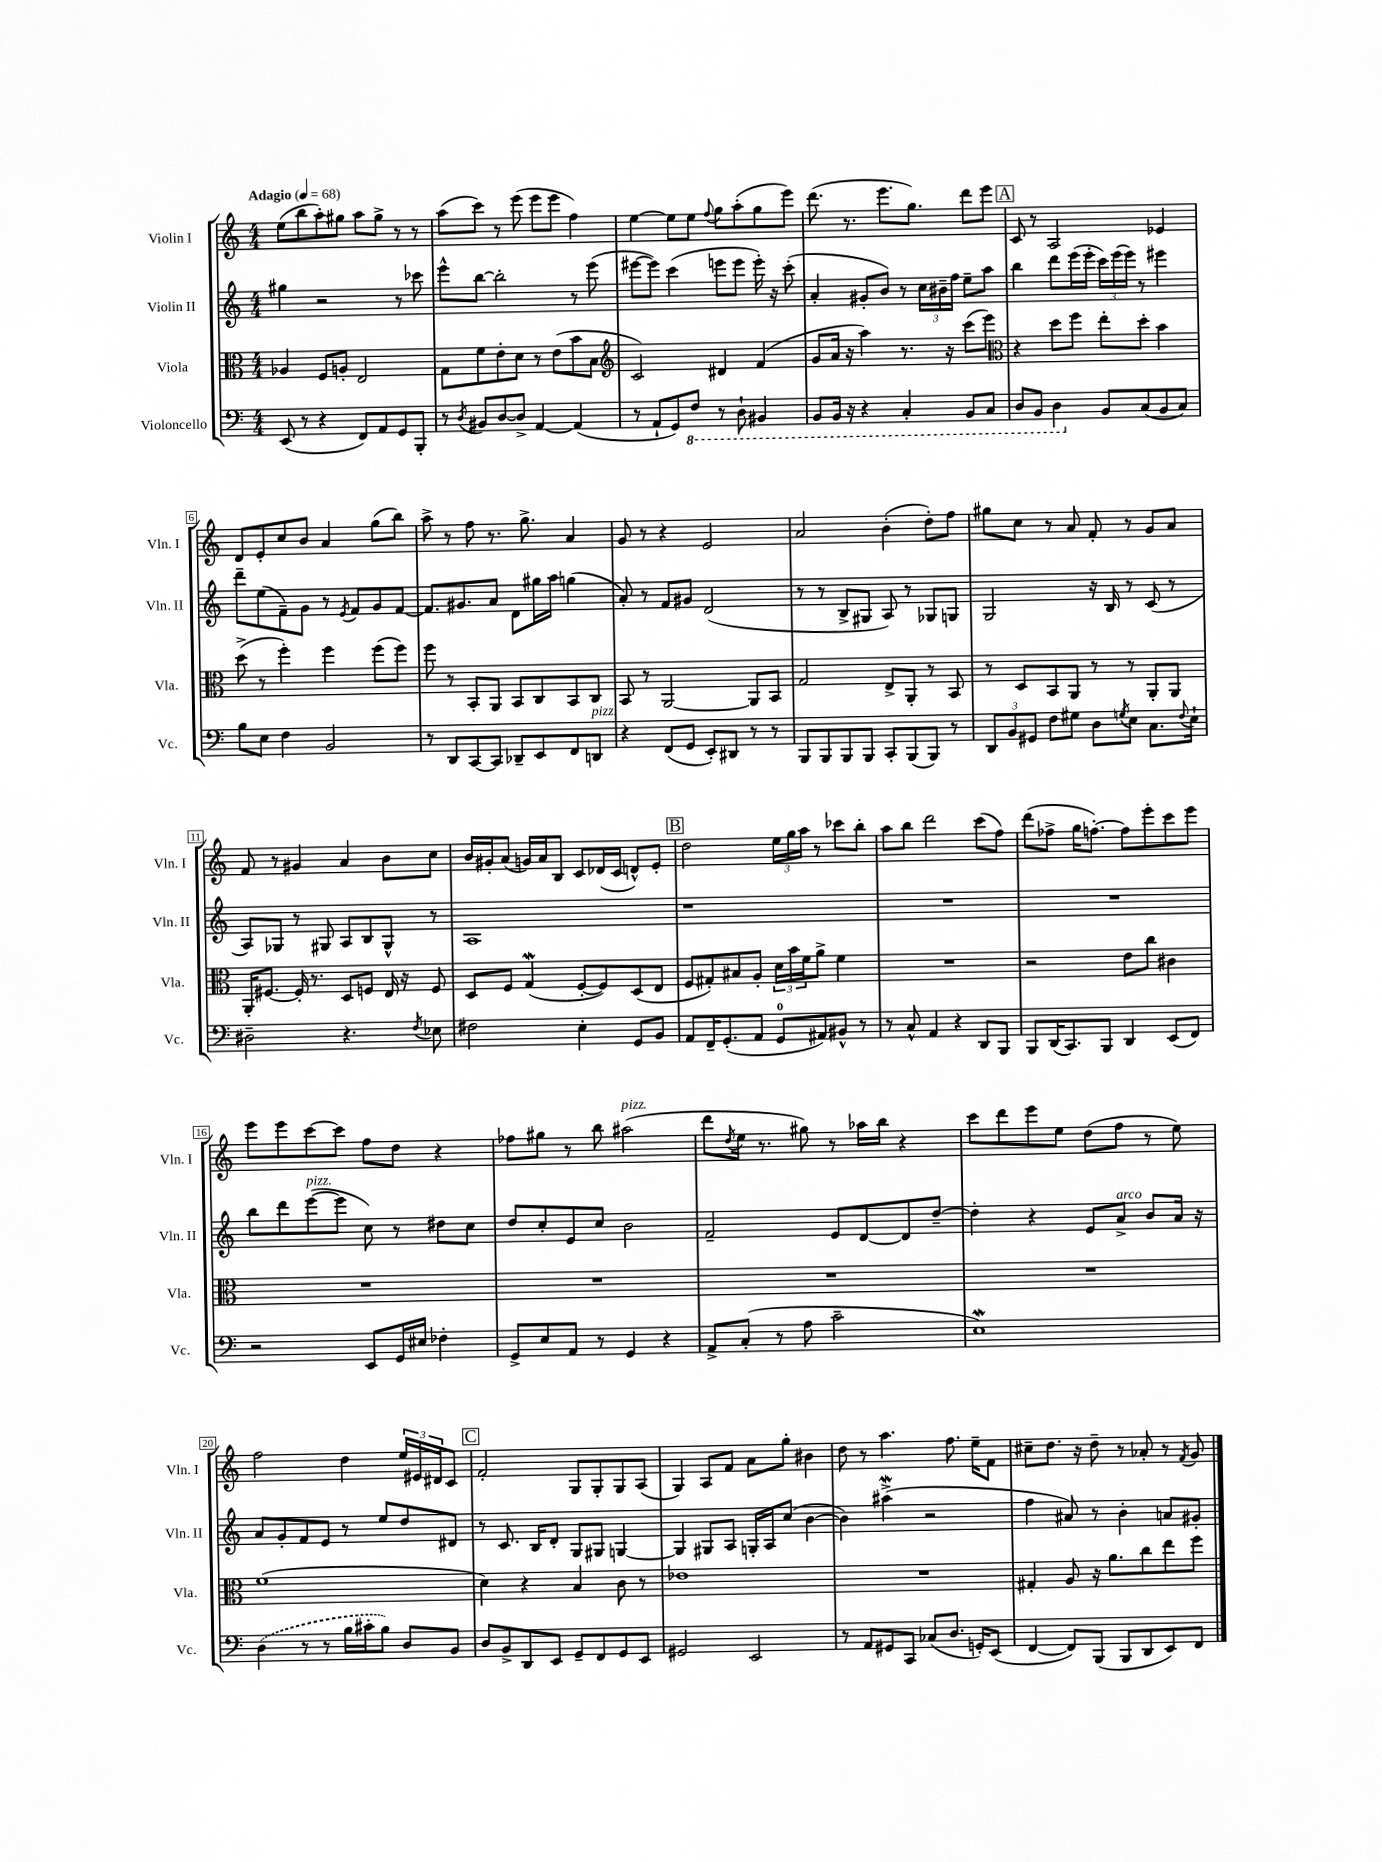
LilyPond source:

<<
\new StaffGroup <<
\new Staff = "s0" \with { instrumentName = "Violin I" shortInstrumentName = "Vln. I" } {
    \clef treble \key c \major \numericTimeSignature \time 4/4 \tempo "Adagio" 4 = 68
    e''8( b''8 a''8-.) gis''8 a''8 gis''8-> r8 r8 |
    a''8( c'''8) r8 e'''8( e'''8 e'''8 f''4) |
    e''4~ e''8 e''8 \appoggiatura { f''8 } g''8 a''8-.( g''8 e'''8) |
    d'''8.( r8. e'''8. g''8.) d'''8 e'''8 |
    \mark \markup { \box "A" } c'8 r8 a2 ees'4 |
    d'8 e'8-. c''8 b'8 a'4 g''8( b''8) |
    a''8-> r8 f''8 r8. g''8.-> a'4 |
    g'8 r8 r4 e'2 |
    a'2 b'4-.( d''8-.) f''8 |
    gis''8 c''8 r8 a'8 f'8-. r8 g'8 a'8 |
    f'8 r8 gis'4 a'4 b'8 c''8 |
    b'16 gis'16-. a'8( g'16) a'16 b8 c'8 des'16( c'16 d'8-^) e'8-. |
    \mark \markup { \box "B" } d''2 \tuplet 3/2 { e''16 g''16 a''16 } r8 ces'''8 b''8-. |
    a''8 b''8 d'''2 c'''8( f''8) |
    d'''8( fes''8-> g''16 f''8.~-.) f''8 e'''8-. c'''8 e'''8 |
    e'''8 e'''8 c'''8~ c'''8 f''8 d''8 r4 |
    fes''8 gis''8 r8 b''8 ais''2^\markup { \italic "pizz." }( |
    d'''8 \acciaccatura { d''8 } e''16 r8. gis''8) r8 aes''16 b''16 r4 |
    c'''8 d'''8 e'''8 e''8 d''8( f''8 r8 e''8) |
    f''2 d''4 \tuplet 3/2 { e''16 eis'16 dis'16 } c'8 |
    \mark \markup { \box "C" } f'2-. g8 g8-. g8 a8( |
    g4) a8 f'8 a'8 g''8-. bis'4 |
    d''8 r8 a''4. f''8. e''16-- f'8 |
    cis''8-- d''8. r16 d''8-- r8 aes'8-. r8 \acciaccatura { f'8 } g'8 \bar "|." |
}
\new Staff = "s1" \with { instrumentName = "Violin II" shortInstrumentName = "Vln. II" } {
    \clef treble \key c \major \numericTimeSignature \time 4/4
    gis''4 r2 r8 ces'''8 |
    e'''8-^ b''8~ b''2-. r8 e'''8( |
    eis'''8~ eis'''8) c'''4( e'''8 e'''8 e'''16-.) r16 c'''8-.( |
    a'4-. gis'8-. b'8) r8 \tuplet 3/2 { c''16 bis'16-- f''16 } e''8-- a''8 |
    \mark \markup { \box "A" } b''4 d'''8 e'''16( e'''16-. \tuplet 3/2 { c'''16) e'''16( e'''16) } r8 eis'''4 |
    d'''8-- e''8( f'8--) g'8 r8 \acciaccatura { e'8 } f'8 g'8 f'8~ |
    f'8. gis'8. a'8 d'8 gis''16 a''16 g''4( |
    a'8-.) r8 f'8 gis'8 d'2( |
    r8 r8 b8-> gis8 a8) r8 ges8 g8 |
    g2 r16 b16 r8 c'8( r8 |
    a8) ges8 r8 gis8 a8 b8 gis8-^ r8 |
    a1 |
    \mark \markup { \box "B" } r1 |
    R1 |
    R1 |
    b''8 d'''8 e'''8~^\markup { \italic "pizz." }( e'''8 c''8) r8 dis''8 c''8 |
    d''8 c''8-. e'8 c''8 b'2 |
    f'2-- e'8 d'8~ d'8 d''8~-- |
    d''4-. r4 e'8 a'8->^\markup { \italic "arco" } b'8 a'16 r16 |
    a'8 g'8-. f'8 e'8 r8 e''8 d''8 dis'8 |
    \mark \markup { \box "C" } r8 c'8. b16 d'8-. g8 gis8 g4~ |
    g4 gis8 a8 g16-. a16 c''8( b'4~ |
    b'4) ais''4->\mordent( r2 |
    f''4 ais'8) r8 b'4-. a'8 gis'8-. \bar "|." |
}
\new Staff = "s2" \with { instrumentName = "Viola" shortInstrumentName = "Vla." } {
    \clef alto \key c \major \numericTimeSignature \time 4/4
    aes4 f8 a8-. e2 |
    g8 f'8 e'8-. d'8 r8 e'8( b'8 b8 |
    \clef treble c'2) dis'4 f'4( |
    g'8 a'16 r16 a''4) r8. r16 c'''8( e'''8) |
    \mark \markup { \box "A" } \clef alto r4 d''8 f''8 e''8-. d''8-. b'4 |
    d''8->( r8 f''4-.) f''4 f''8( f''8) |
    f''8 r8 b,8-. a,8 b,8 c8 b,8 c8 |
    b,8 r8 a,2~ a,8 b,8 |
    g2 e8-> a,8-. r8 b,8 |
    r8 d8 b,8 a,8 r8 r8 a,8-. a,8 |
    a,16-. fis8.~ fis16-. r8. d8 f8 e16 r16 f8 |
    d8 f8 g4\mordent( f8~-. f8) d8( e8 |
    \mark \markup { \box "B" } f8 gis8-.) bis8 a8-. \tuplet 3/2 { d'16 b'16 f'16 } a'8-> f'4 |
    R1 |
    r2 e'8 c''8 cis'4 |
    R1 |
    R1 |
    R1 |
    R1 |
    f'1( |
    \mark \markup { \box "C" } d'4) r4 b4 c'8 r8 |
    ees'1 |
    R1 |
    gis4-. a8 r16 a'8. c''8 e''8 f''8 \bar "|." |
}
\new Staff = "s3" \with { instrumentName = "Violoncello" shortInstrumentName = "Vc." } {
    \clef bass \key c \major \numericTimeSignature \time 4/4
    e,8( r8 r4 f,8) a,8 g,8 b,,8-. |
    r8 \acciaccatura { d8 } bis,8 d8~ d8-> a,4~ a,4( |
    r8 a,8-! g,8) \ottava #-1 f,8 r8 d,8-! bis,,4 |
    b,,8 b,,16 r16 r4 c,4-. b,,8 c,8 |
    \mark \markup { \box "A" } d,8 b,,8 d,4 \ottava #0 b,8 c8( b,8 c8) |
    b8 e8 f4 b,2 |
    r8 d,8 c,8~ c,8 des,8-- e,8 f,8 d,8^\markup { \italic "pizz." } |
    r4 f,8( g,8 e,8-.) dis,8 r8 r8 |
    b,,8 b,,8 b,,8 b,,8 c,8-. b,,8( b,,8) r8 |
    \tuplet 3/2 { d,8 b,8 gis,8 } f8 gis8 d8 \acciaccatura { g8 } e8 c8. \appoggiatura { f8 } e16-! |
    dis2-- r4. \acciaccatura { f8 } ees8 |
    fis2 e4-. g,8 b,8 |
    \mark \markup { \box "B" } a,8 f,16-- g,8.-.( a,8 g,8-0 ais,8) bis,8-^ r8 |
    r8 c8-^ a,4 r4 d,8 b,,8 |
    b,,8 d,16( c,8.) b,,8 d,4 e,8( f,8) |
    r2 e,8 g,16 eis16 fes4-. |
    g,8-> e8 a,8 r8 g,4 r4 |
    a,8-> c8-.( r8 a8 c'2-- |
    e1\mordent) |
    \once \slurDashed d4( r8 r8 b16 cis'16-. b8) d8 b,8 |
    \mark \markup { \box "C" } d8 b,8-> d,8 e,8 g,8-- f,8 g,8 e,8 |
    gis,2 e,2 |
    r8 a,8 gis,8 c,8 ces8( d8. g,16-.) e,8( |
    f,4~ f,8) b,,8( b,,8 d,8 e,8) f,8 \bar "|." |
}
>>
>>
\layout { \context { \Score \override BarNumber.stencil = #(make-stencil-boxer 0.1 0.3 ly:text-interface::print) } }
